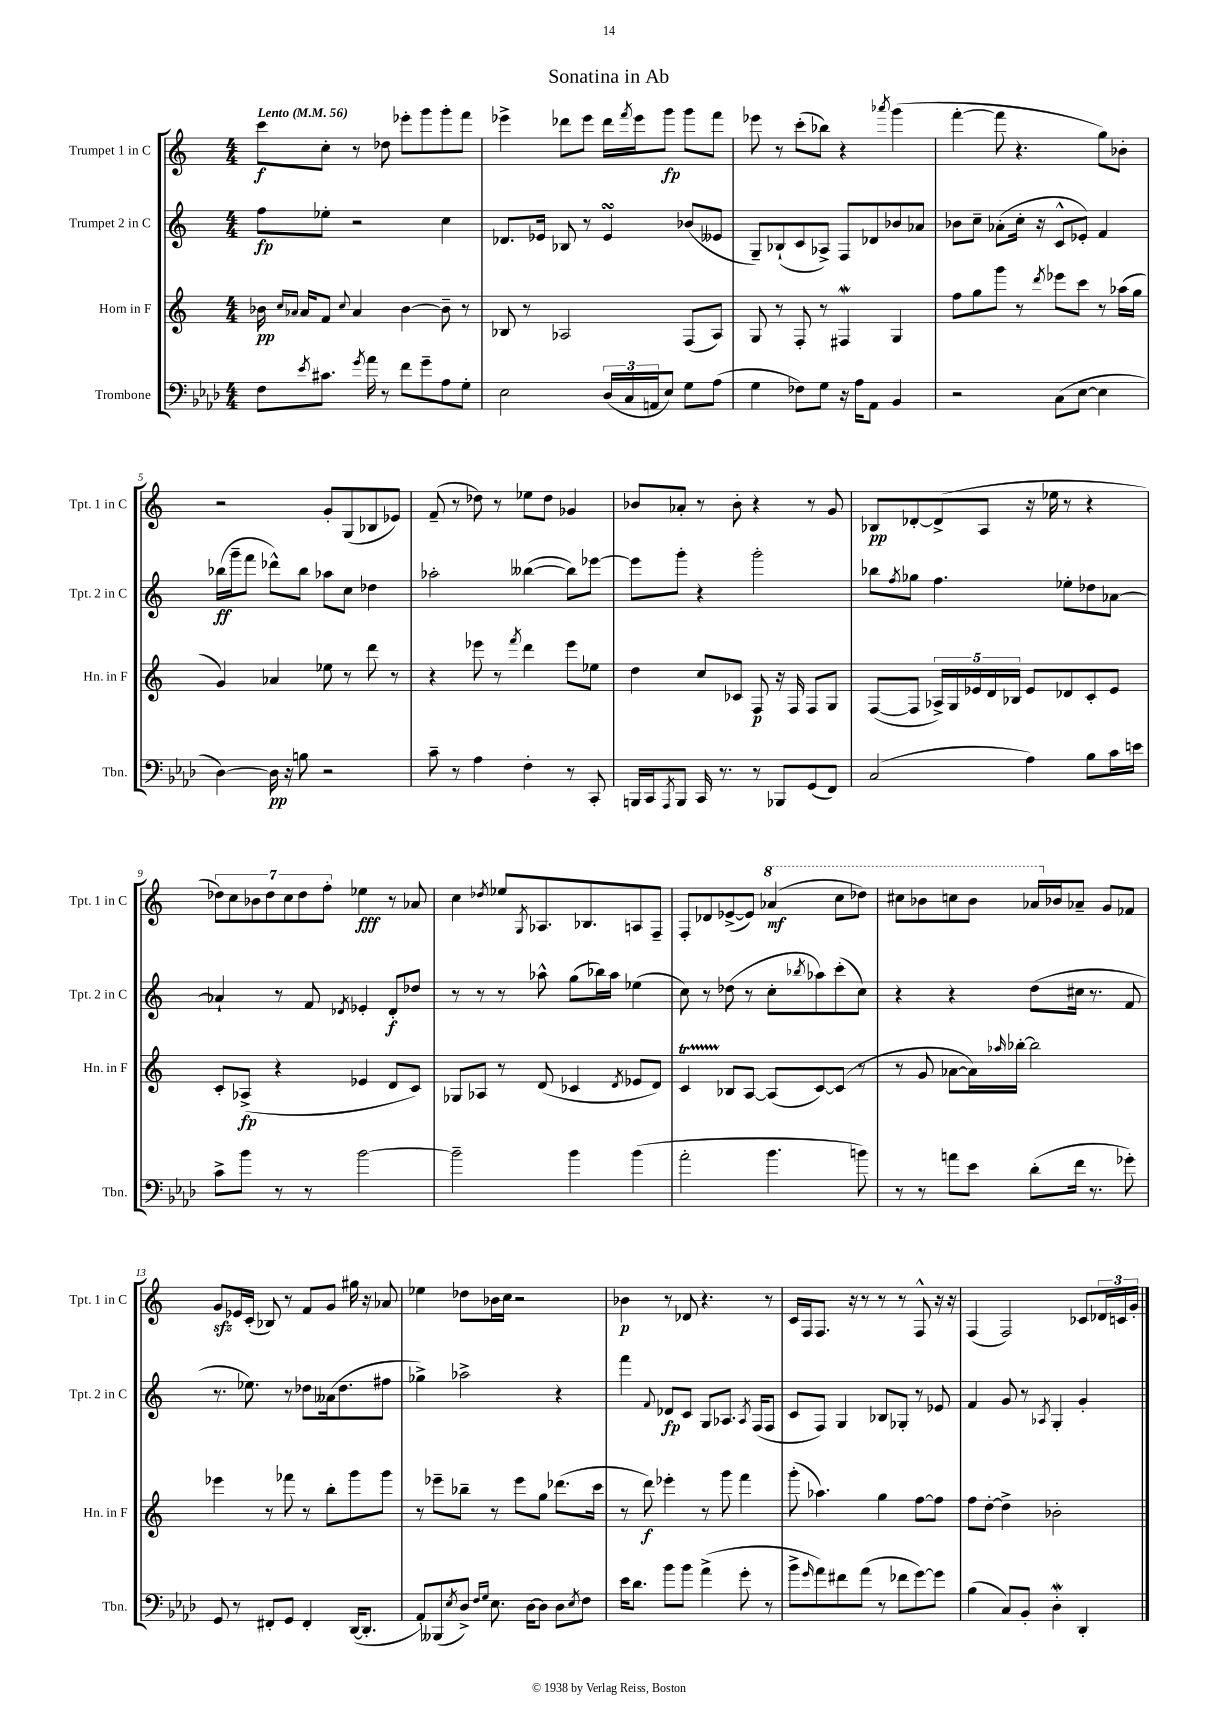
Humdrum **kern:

**kern	**kern	**kern	**kern
*staff4	*staff3	*staff2	*staff1
*clefF4	*clefG2	*clefG2	*clefG2
*k[b-e-a-d-]	*k[]	*k[]	*k[]
*M4/4	*M4/4	*M4/4	*M4/4
*MM56	*MM56	*MM56	*MM56
8F	16b-	8ff	8ccc
.	16qqcc	.	.
.	16qqa-	.	.
.	16a-	.	.
8qe-	.	.	.
8.c#	8f	8ee-'	8cc'
.	8qqcc	.	.
.	4a-	2r	8r
8qg	.	.	.
16a-	.	.	.
8r	.	.	8dd-
8f	[4b-	.	8eee-'
8g~	.	.	8ggg
8A-	8b-~]	4cc	8ggg'
8G'	8r	.	8fff
=	=	=	=
2E-	8B-	8.d-	4eee-^
.	8r	.	.
.	.	16e-	.
.	2A-	8B-	8ddd-
.	.	8r	8eee-
(24D-	.	4e-	16ddd-
24C	.	.	.
.	.	.	8qfff
.	.	.	16eee-
24AA	.	.	.
8E-)	.	.	8ggg
8G	(8F	(8b-	8ggg
(8A-	8A-)	8e--	8fff
=	=	=	=
4G	8G	8G~)	8eee-
.	8r	(8B-`	8r
8F-)	8F'	8c	(8ccc'
8G	8r	8A-^)	8bb-)
16r	4F#	8F	4r
16A-	.	.	.
8AA-	.	8d-	.
.	.	.	8qaaa-
4BB-	4G	8b-	(4ggg
.	.	8a-	.
=	=	=	=
2r	8ff	8b-	[4fff'
.	8gg	8cc~	.
.	8ggg	(8a-'	8fff]
.	8r	16cc'	4.r
.	.	16r	.
.	8qddd	.	.
(8C	8eee-	8c^^	.
[8E-	8ccc	8e-')	.
4E-]	8r	4f	8gg)
.	(16aa-	.	8b-'
.	16gg	.	.
=	=	=	=
[4D-)	4g)	(16bb-	2r
.	.	16ggg~	.
.	.	8fff	.
16D-]	4a-	8ddd-^^)	.
16r	.	.	.
8B	.	8bb-	.
2r	8ee-	8aa-	8g'
.	8r	8cc	(8G
.	8ddd	4dd-	8B-
.	8r	.	8e-)
=	=	=	=
8c~	4r	2aa-'	(8f~
8r	.	.	8r
4A-	8eee-	.	8dd-)
.	8r	.	8r
.	8qfff	.	.
4F'	4ddd	([4bb--	8ee-
.	.	.	8dd-
8r	8eee-	8bb--])	4g-
8CC'	8ee-	[8eee-	.
=	=	=	=
16BBB	4dd	8eee-]	8b-
16CC	.	.	.
8qAAA-	.	.	.
8BBB	.	8ggg'	8a-'
16CC	8cc	4r	8r
8.r	.	.	.
.	8c-	.	8b-'
8r	8F	2ggg'	4r
8BBB-	16r	.	.
.	16F	.	.
(8GG	8F	.	8r
8FF)	8G	.	8g
=	=	=	=
(2C	([8F	8bb-	8B-
.	.	8qff	.
.	8F]	8gg-	[8d-'
.	20A-^)	4.ff	(8d-^]
.	20G	.	.
.	20e-	.	.
.	.	.	8A
.	20d	.	.
.	20B-	.	.
4A-)	8e-	.	16r
.	.	.	16ee-
.	8d-	8ee-'	8r
8B-	8c'	8dd-	4r
16c	8e-	[8a-	.
16e	.	.	.
=	=	=	=
8c^	8c'	4a-`]	14dd-)
.	.	.	14cc
8b-	(8A-^	.	.
.	.	.	14b-
.	.	.	14dd-
8r	4r	8r	.
.	.	.	14cc
.	.	.	14dd-
8r	.	8f	.
.	.	.	14ff'
.	.	8qd-	.
[2b-	4e-	4e-'	4ee-
.	8d	8d-'	8r
.	8c)	8dd-	8a-
=	=	=	=
2b-~]	8G-	8r	4cc
.	8A-	8r	.
.	.	.	8qdd-
.	8r	8r	8ee-
.	.	.	8qG
.	(8d	8aa-^^	8.A-
4b-	4c-	(8gg	.
.	.	.	8.B-
.	.	16bb-)	.
.	.	16aa-	.
.	8qd	.	.
(4b-	8e-	(4ee-	8A
.	8d)	.	8F~
=	=	=	=
2a-'	4c	8cc)	8F'
.	.	8r	8d-
.	8B-	(8dd-	([8e-^
.	[8A	8r	8e-])
4.b-	(8A]	8cc'	(4aa-
.	.	8qbb-	.
.	[8c)	8aa-)	.
.	(8c]	(8ccc'	8ccc
8b)	8r	8cc)	8ddd-)
=	=	=	=
8r	8r	4r	8ccc#
8r	8g	.	8bb-
8a	[8a-	4r	8ccc
8e-	16a-])	.	8bb-
.	16qqaa-	.	.
.	[16bb-'	.	.
(8d-'	2bb-]	(8dd	16aa-
.	.	.	16b-
16f	.	16cc#	8a-~
8.r	.	8.r	.
.	.	.	8g
8g-')	.	8f	8f-
=	=	=	=
8GG	4eee-	8.r	8g
8r	.	.	16e-
.	.	8.ee-)	(16c'
8FF#'	8r	.	8B-)
8GG	8fff-	8r	8r
4FF#'	8r	8dd-	8f
.	8bb'	(16a--	8g
.	.	8.dd-	.
([16DD-	8ggg	.	16gg#
8.DD-']	.	.	16r
.	8ggg	8ff#	8a-
=	=	=	=
8AA-')	8r	4gg-^)	4ee-
(8BBB--	8eee-~	.	.
8qE-	.	.	.
8D-^)	8bb-~	2aa-^	8dd-
16qqF	.	.	.
16qqG	.	.	.
8.E-	8r	.	16b-
.	.	.	16cc
.	8eee-	.	2r
[16D-	.	.	.
8D-]	8gg	.	.
8D-	(8.ddd-	4r	.
8qE-	.	.	.
8F	.	.	.
.	16ccc	.	.
=	=	=	=
16e-	8r	4fff	4b-
8.d-	.	.	.
.	8ddd)	.	.
.	.	8qqf	.
8b-	4eee-'	8d-	8r
8b-	.	8c	8d-
(4a-^	8r	8G	4.r
.	8ggg	8.A-	.
8g'	4fff	.	.
.	.	8qA-	.
.	.	(16F	.
8r	.	8F	8r
=	=	=	=
8b-^	(8ggg'	8c	16c
.	.	.	16F
16qqg	.	.	.
8a-)	4.aa-)	8F)	8.F
8f#	.	4G	.
.	.	.	16r
(8a-	.	.	8r
8r	4gg	8B-	8r
8f-	.	8G-'	8r
[8g)	[8ff	8r	8F^^
8g]	8ff]	8e-	16r
.	.	.	16r
=	=	=	=
(4B-	8ff	4f	(4F
.	[8dd'	.	.
8C)	4dd^]	8g	2F)
8BB-'	.	8r	.
.	.	8qA-	.
4D-'	2b-'	4G'	.
4DD-'	.	4g'	8c-
.	.	.	24d-
.	.	.	24c
.	.	.	24g'
==	==	==	==
*-	*-	*-	*-
